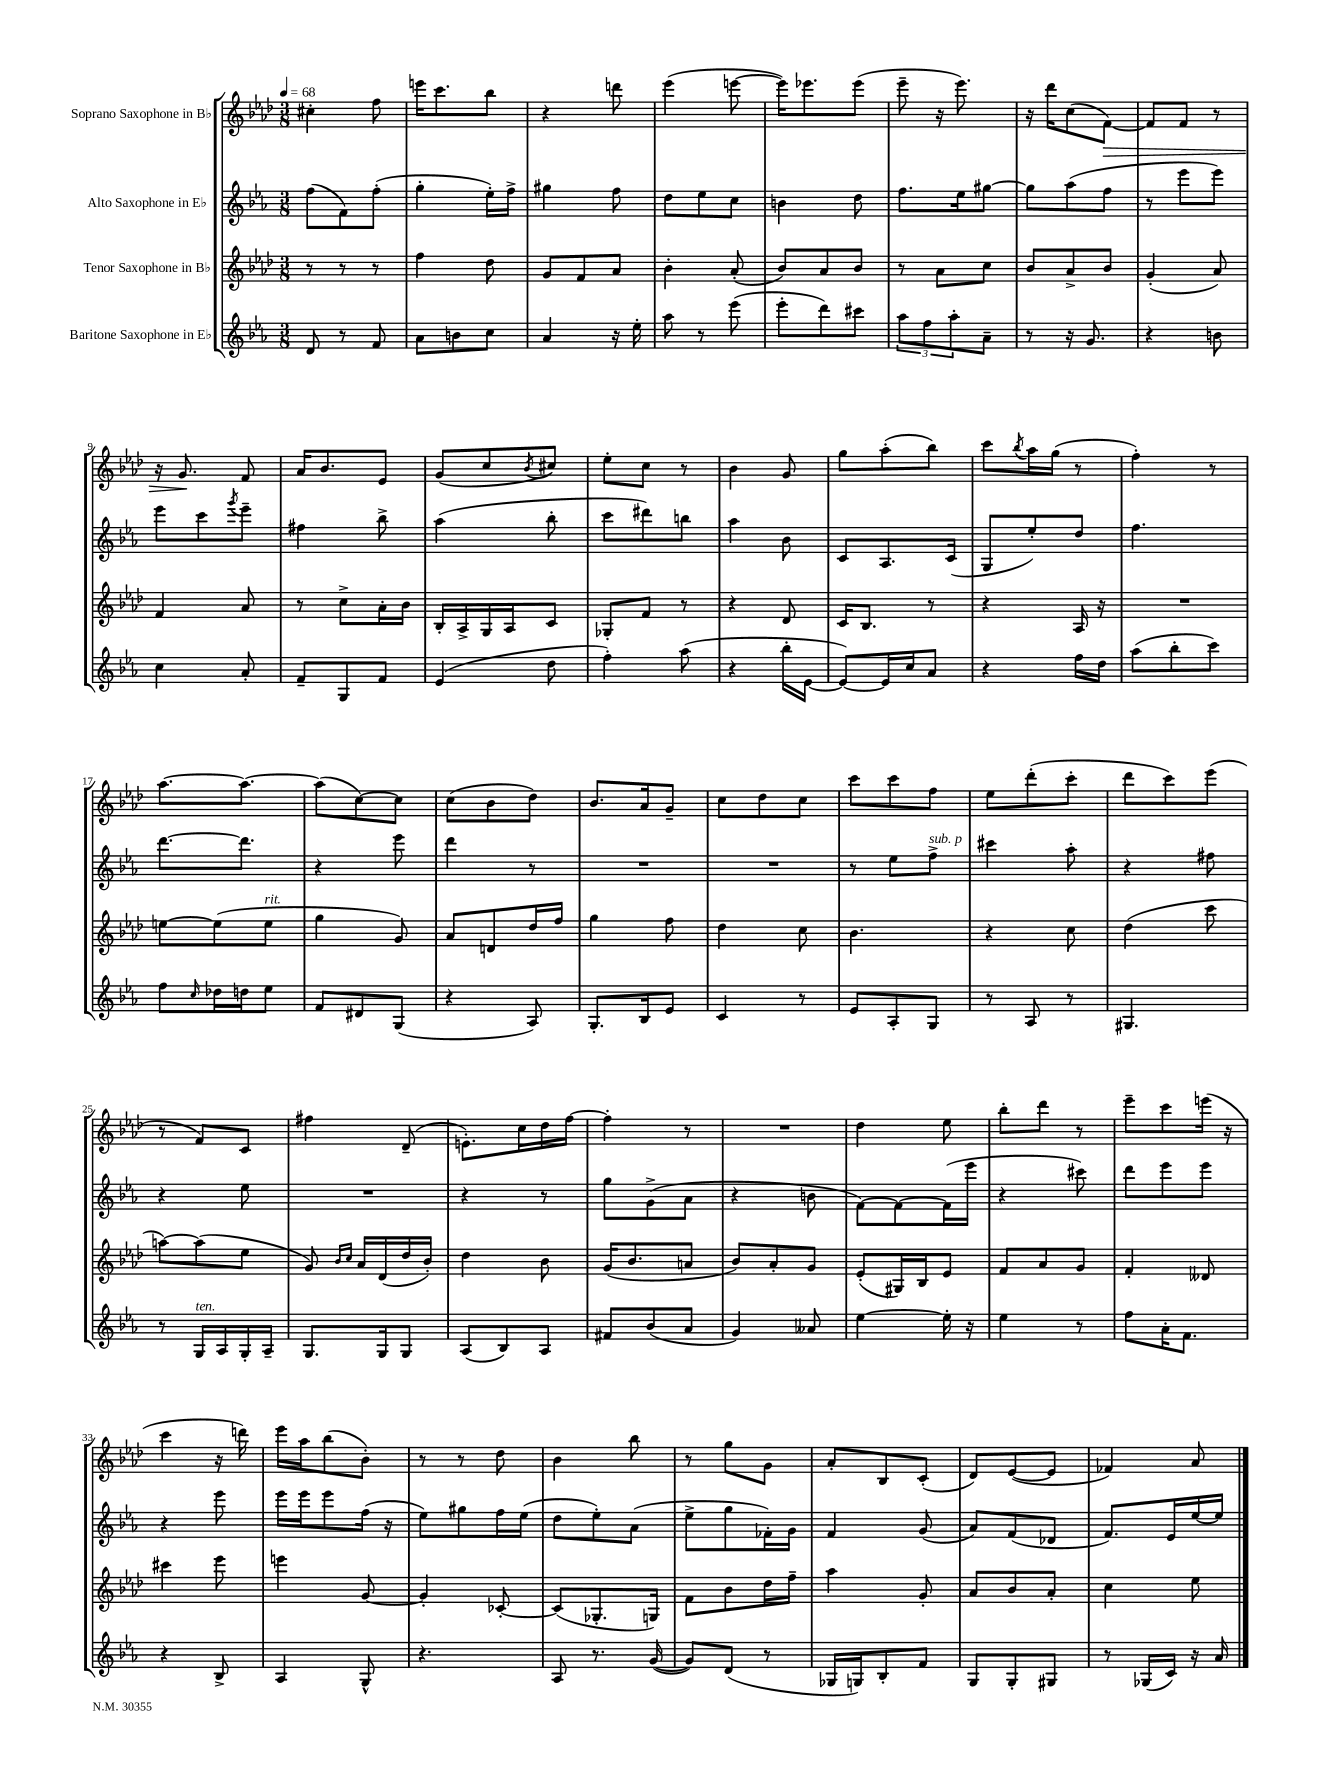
<<
\new StaffGroup <<
\new Staff = "s0" \with { instrumentName = "Soprano Saxophone in Bb" } {
    \clef treble \key aes \major \numericTimeSignature \time 3/8 \tempo 4 = 68
    cis''4-. f''8 |
    e'''16 c'''8. bes''8 |
    r4 d'''8 |
    ees'''4( e'''8~ |
    e'''16) ees'''8. ees'''8( |
    ees'''8-- r16 ees'''8.) |
    r16 des'''16 c''8( f'8~\>) |
    f'8 f'8 r8 |
    r16 g'8.\! f'8 |
    aes'16 bes'8. ees'8 |
    g'8( c''8 \acciaccatura { bes'8 } cis''8) |
    ees''8-. c''8 r8 |
    bes'4 g'8 |
    g''8 aes''8-.( bes''8) |
    c'''8 \acciaccatura { bes''8 } aes''16 g''16( r8 |
    f''4-.) r8 |
    aes''8.~ aes''8.~ |
    aes''8( c''8~) c''8 |
    c''8( bes'8 des''8) |
    bes'8. aes'16 g'8-- |
    c''8 des''8 c''8 |
    c'''8 c'''8 f''8 |
    ees''8 des'''8-.( c'''8-. |
    des'''8 c'''8) ees'''8( |
    r8 f'8) c'8 |
    fis''4 des'8--( |
    e'8.-.) c''16 des''16 f''16~ |
    f''4-. r8 |
    R4. |
    des''4 ees''8 |
    bes''8-. des'''8 r8 |
    ees'''8-- c'''8 e'''16( r16 |
    c'''4 r16 d'''16) |
    ees'''16 aes''16 bes''8( bes'8-.) |
    r8 r8 des''8 |
    bes'4 bes''8 |
    r8 g''8 g'8 |
    aes'8-. bes8 c'8-.( |
    des'8) ees'8~( ees'8 |
    fes'4) aes'8 \bar "|." |
}
\new Staff = "s1" \with { instrumentName = "Alto Saxophone in Eb" } {
    \clef treble \key ees \major \numericTimeSignature \time 3/8
    f''8( f'8) f''8-.( |
    g''4-. ees''16-.) f''16-> |
    gis''4 f''8 |
    d''8 ees''8 c''8 |
    b'4 d''8 |
    f''8. ees''16 gis''8~ |
    gis''8 aes''8( f''8 |
    r8 ees'''8 ees'''8) |
    ees'''8 c'''8 \acciaccatura { g'''8 } ees'''8-- |
    fis''4 bes''8-> |
    aes''4( bes''8-. |
    c'''8 dis'''8) b''8 |
    aes''4 bes'8 |
    c'8 aes8. c'16( |
    g8 ees''8-.) d''8 |
    f''4. |
    d'''8.~ d'''8. |
    r4 ees'''8 |
    d'''4 r8 |
    R4. |
    R4. |
    r8 ees''8 f''8->^\markup { \italic "sub. p" } |
    cis'''4 aes''8-. |
    r4 fis''8 |
    r4 ees''8 |
    R4. |
    r4 r8 |
    g''8 g'8->( aes'8 |
    r4 b'8 |
    f'8~) f'8~ f'16( ees'''16 |
    r4 cis'''8) |
    d'''8 ees'''8 ees'''8 |
    r4 ees'''8 |
    ees'''16 ees'''16 ees'''8 f''16( r16 |
    ees''8) gis''8 f''16 ees''16( |
    d''8 ees''8-.) aes'8( |
    ees''8-> g''8 fes'16-.) g'16 |
    f'4 g'8( |
    aes'8) f'8( des'8 |
    f'8.) ees'16 ees''16~ ees''16 \bar "|." |
}
\new Staff = "s2" \with { instrumentName = "Tenor Saxophone in Bb" } {
    \clef treble \key aes \major \numericTimeSignature \time 3/8
    r8 r8 r8 |
    f''4 des''8 |
    g'8 f'8 aes'8 |
    bes'4-. aes'8-.( |
    bes'8) aes'8 bes'8 |
    r8 aes'8 c''8 |
    bes'8 aes'8-> bes'8 |
    g'4-.( aes'8) |
    f'4 aes'8 |
    r8 c''8-> aes'16-. bes'16 |
    bes16-. aes16-> g16 aes16 c'8 |
    ges8-. f'8 r8 |
    r4 des'8 |
    c'16 bes8. r8 |
    r4 aes16 r16 |
    R4. |
    e''8~ e''8( e''8^\markup { \italic "rit." } |
    g''4 g'8) |
    aes'8 d'8 des''16 f''16 |
    g''4 f''8 |
    des''4 c''8 |
    bes'4. |
    r4 c''8 |
    des''4( c'''8 |
    a''8~) a''8( ees''8 |
    g'8) \grace { bes'16 c''16 } aes'16 des'16( des''16 bes'16-.) |
    des''4 bes'8 |
    g'16( bes'8. a'8 |
    bes'8) aes'8-. g'8 |
    ees'8-.( gis16) bes16 ees'8 |
    f'8 aes'8 g'8 |
    f'4-. deses'8 |
    cis'''4 ees'''8 |
    e'''4 g'8~ |
    g'4-. ces'8~-. |
    ces'8( ges8.-. g16) |
    f'8 bes'8 des''16 f''16-- |
    aes''4 g'8-. |
    aes'8 bes'8 aes'8-. |
    c''4 ees''8 \bar "|." |
}
\new Staff = "s3" \with { instrumentName = "Baritone Saxophone in Eb" } {
    \clef treble \key ees \major \numericTimeSignature \time 3/8
    d'8 r8 f'8 |
    aes'8 b'8 c''8 |
    aes'4 r16 ees''16-. |
    aes''8 r8 ees'''8( |
    ees'''8-. d'''8) cis'''8 |
    \tuplet 3/2 { aes''8 f''8 aes''8-. } aes'8-- |
    r8 r16 g'8. |
    r4 b'8 |
    c''4 aes'8-. |
    f'8-- g8 f'8 |
    ees'4( d''8 |
    f''4-.) aes''8( |
    r4 bes''16-. ees'16~ |
    ees'8~) ees'16 c''16 aes'8 |
    r4 f''16 d''16 |
    aes''8( bes''8-. c'''8) |
    f''8 \grace { c''16 } des''16 d''16 ees''8 |
    f'8 dis'8 g8( |
    r4 aes8) |
    g8.-. bes16 ees'8 |
    c'4 r8 |
    ees'8 aes8-. g8 |
    r8 aes8 r8 |
    gis4. |
    r8 g16^\markup { \italic "ten." } aes16 g16-. aes16-- |
    g8. g16 g8 |
    aes8( bes8) aes8 |
    fis'8 bes'8( aes'8 |
    g'4) aeses'8 |
    ees''4~ ees''16-. r16 |
    ees''4 r8 |
    f''8 aes'16-. f'8. |
    r4 bes8-> |
    aes4 g8-^ |
    r4. |
    aes8 r8. g'16~( |
    g'8) d'8( r8 |
    ges16 g16) bes8-. f'8 |
    g8 g8-. gis8 |
    r8 ges16( c'16) r16 aes'16 \bar "|." |
}
>>
>>
